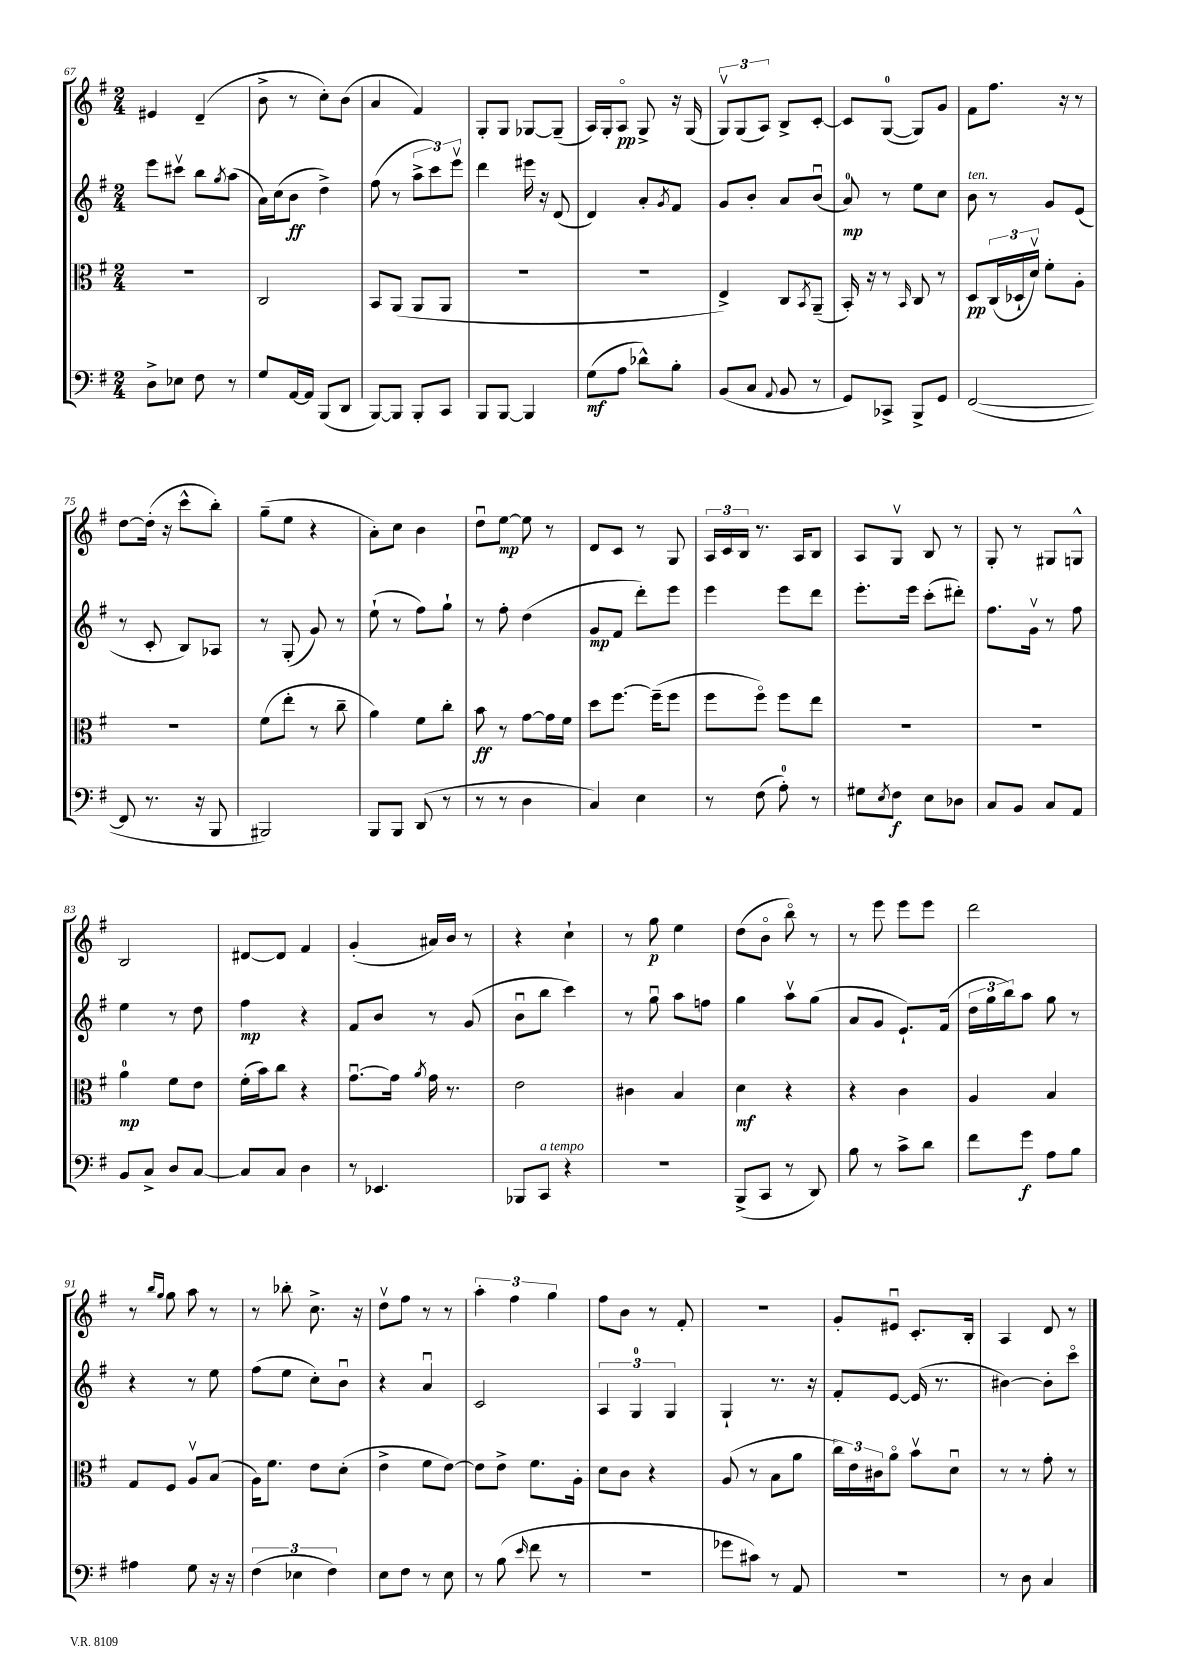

**kern	**dynam	**kern	**dynam	**kern	**dynam	**kern	**dynam
*part4	*part4	*part3	*part3	*part2	*part2	*part1	*part1
*staff4	*staff4	*staff3	*staff3	*staff2	*staff2	*staff1	*staff1
*clefF4	*	*clefC3	*	*clefG2	*	*clefG2	*
*k[f#]	*	*k[f#]	*	*k[f#]	*	*k[f#]	*
*M2/4	*	*M2/4	*	*M2/4	*	*M2/4	*
=67	=67	=67	=67	=67	=67	=67	=67
8D^\L	.	2r	.	8eee\L	.	4e#X/	.
8E-X\J	.	.	.	8ccc#Xv\J	.	.	.
8F#\	.	.	.	8bb\L	.	(4d~/	.
.	.	.	.	8qgg/	.	.	.
8r	.	.	.	(8aa\J	.	.	.
=68	=68	=68	=68	=68	=68	=68	=68
8G/L	.	2C/	.	16a\LL)	.	8b^\	.
.	.	.	.	(16cc\J	.	.	.
[16AA/L	.	.	.	8b\J	ff	8r	.
16AA/JJ]	.	.	.	.	.	.	.
(8BBB/L	.	.	.	4dd^\)	.	8cc'\L)	.
8DD/J	.	.	.	.	.	(8b\J	.
=69	=69	=69	=69	=69	=69	=69	=69
[8BBB/L)	.	8BB/L	.	(8ff#\	.	4a/	.
8BBB/J]	.	(8AA/J	.	8r	.	.	.
8BBB'/L	.	8AA/L	.	12aa^\L	.	4f#/)	.
.	.	.	.	12ccc\)	.	.	.
8CC/J	.	8AA/J	.	.	.	.	.
.	.	.	.	12eeev\J	.	.	.
=70	=70	=70	=70	=70	=70	=70	=70
8BBB/L	.	2r	.	4ddd\	.	8G'/L	.
[8BBB/J	.	.	.	.	.	8G/J	.
4BBB/]	.	.	.	16eee#X\	.	[8G-X/L	.
.	.	.	.	16r	.	.	.
.	.	.	.	(8d/	.	(8G-~/J]	.
=71	=71	=71	=71	=71	=71	=71	=71
(8G\L	mf	2r	.	4d/)	.	16A/LL)	.
.	.	.	.	.	.	16G'/J	.
8A\J	.	.	.	.	.	8A/J	pp
8d-X^^\L)	.	.	.	8a'/L	.	8G^/	.
.	.	.	.	8qg/	.	.	.
8B'\J	.	.	.	8f#/J	.	16r	.
.	.	.	.	.	.	(16G/	.
=72	=72	=72	=72	=72	=72	=72	=72
(8BB/L	.	4E^/)	.	8g/L	.	12Gv/L)	.
.	.	.	.	.	.	(12G/	.
8C/J	.	.	.	8b'/J	.	.	.
.	.	.	.	.	.	12A/J)	.
8qqAA/	.	.	.	.	.	.	.
8BB/	.	8C/L	.	8a/L	.	8B^/L	.
.	.	8qBB/	.	.	.	.	.
8r	.	(8AA~/J	.	(8bu/J	.	[8c'/J	.
=73	=73	=73	=73	=73	=73	=73	=73
8GG/L)	.	16BB'/)	.	8a/)	mp	8c/L]	.
.	.	16r	.	.	.	.	.
8CC-X^/J	.	8r	.	8r	.	([8G/J	.
.	.	16qqBB/	.	.	.	.	.
8BBB^/L	.	8C/	.	8ee\L	.	8G/L])	.
8GG/J	.	8r	.	8cc\J	.	8g/J	.
=74	=74	=74	=74	=74	=74	=74	=74
!	!	!	!	!LO:TX:a:i:t=ten.	!	!	!
([2FF#/	.	8D/L	pp	8b\	.	8f#\L	.
.	.	(24C/L	.	8r	.	8.ff#\J	.
.	.	24D-X`/	.	.	.	.	.
.	.	24dv/JJ)	.	.	.	.	.
.	.	8f#'\L	.	8g/L	.	.	.
.	.	.	.	.	.	16r	.
.	.	8A'\J	.	(8e/J	.	8r	.
!!LO:LB:g=z
=75	=75	=75	=75	=75	=75	=75	=75
8FF#/]	.	2r	.	8r	.	[8dd\L	.
8.r	.	.	.	8c'/	.	(16dd'\Jk]	.
.	.	.	.	.	.	16r	.
.	.	.	.	8B/L)	.	8ccc^^\L	.
16r	.	.	.	.	.	.	.
8BBB/	.	.	.	8A-X/J	.	8bb'\J)	.
=76	=76	=76	=76	=76	=76	=76	=76
2BBB#X/)	.	(8f#\L	.	8r	.	(8gg~\L	.
.	.	8ee'\J	.	(8G'/	.	8ee\J	.
.	.	8r	.	8g/)	.	4r	.
.	.	8cc~\	.	8r	.	.	.
=77	=77	=77	=77	=77	=77	=77	=77
8BBB/L	.	4a\)	.	(8ee`\	.	8a'\L)	.
8BBB/J	.	.	.	8r	.	8cc\J	.
(8DD/	.	8f#\L	.	8ff#\L)	.	4b\	.
8r	.	8cc'\J	.	8gg`\J	.	.	.
=78	=78	=78	=78	=78	=78	=78	=78
8r	.	8b\	ff	8r	.	8ddu\L	.
8r	.	8r	.	8ff#'\	.	[8ee\J	mp
4D\	.	[8g\L	.	(4dd\	.	8ee\]	.
.	.	16g\L]	.	.	.	8r	.
.	.	16f#\JJ	.	.	.	.	.
=79	=79	=79	=79	=79	=79	=79	=79
4C/)	.	8dd\L	.	8g/L	mp	8d/L	.
.	.	[8.ff#\J	.	8f#/J	.	8c/J	.
4E\	.	.	.	8ddd'\L)	.	8r	.
.	.	(16ff#~\KL]	.	.	.	.	.
.	.	8ff#\J	.	8eee\J	.	8G/	.
=80	=80	=80	=80	=80	=80	=80	=80
8r	.	8ff#\L	.	4eee\	.	24A/LL	.
.	.	.	.	.	.	24c/	.
.	.	.	.	.	.	24B/JJ	.
(8F#\	.	8ff#\J)	.	.	.	8.r	.
8A'\)	.	8ff#\L	.	8eee\L	.	.	.
.	.	.	.	.	.	16A/KL	.
8r	.	8ee\J	.	8ddd\J	.	8B/J	.
=81	=81	=81	=81	=81	=81	=81	=81
8G#X\L	.	2r	.	8.eee'\L	.	8A/L	.
8qE/	.	.	.	.	.	.	.
8F#\J	f	.	.	.	.	8Gv/J	.
.	.	.	.	16eee\Jk	.	.	.
8E\L	.	.	.	(8ccc'\L	.	8B/	.
8D-X\J	.	.	.	8ddd#X'\J)	.	8r	.
=82	=82	=82	=82	=82	=82	=82	=82
8C/L	.	2r	.	8.ff#\L	.	8G'/	.
8BB/J	.	.	.	.	.	8r	.
.	.	.	.	16gv\Jk	.	.	.
8C/L	.	.	.	8r	.	8G#X/L	.
8AA/J	.	.	.	8ff#\	.	8Gn^^/J	.
!!LO:LB:g=z
=83	=83	=83	=83	=83	=83	=83	=83
8BB/L	.	4a\	mp	4ee\	.	2B/	.
8C^/J	.	.	.	.	.	.	.
8D/L	.	8f#\L	.	8r	.	.	.
[8C/J	.	8e\J	.	8dd\	.	.	.
=84	=84	=84	=84	=84	=84	=84	=84
8C/L]	.	(16f#'\LL	.	4ff#\	mp	[8d#X/L	.
.	.	16b\J)	.	.	.	.	.
8C/J	.	8cc\J	.	.	.	8d#/J]	.
4D\	.	4r	.	4r	.	4f#/	.
=85	=85	=85	=85	=85	=85	=85	=85
8r	.	[8.gu\L	.	8f#/L	.	(4g'/	.
4.EE-X/	.	.	.	8b/J	.	.	.
.	.	16g\Jk]	.	.	.	.	.
.	.	8qa/	.	.	.	.	.
.	.	16g\	.	8r	.	16a#X/LL)	.
.	.	8.r	.	.	.	16b/JJ	.
.	.	.	.	(8g/	.	8r	.
=86	=86	=86	=86	=86	=86	=86	=86
8BBB-X/L	.	2e\	.	8bu\L	.	4r	.
!LO:TX:a:i:t=a tempo	!	!	!	!	!	!	!
8CC/J	.	.	.	8bb\J	.	.	.
4r	.	.	.	4ccc\)	.	4cc`\	.
=87	=87	=87	=87	=87	=87	=87	=87
2r	.	4c#X\	.	8r	.	8r	.
.	.	.	.	8ggu\	.	8gg\	p
.	.	4B/	.	8aa\L	.	4ee\	.
.	.	.	.	8ffn\J	.	.	.
=88	=88	=88	=88	=88	=88	=88	=88
(8BBB^/L	.	4d\	mf	4gg\	.	(8dd\L	.
8CC/J	.	.	.	.	.	8b\J	.
8r	.	4r	.	8aav\L	.	8bb\)	.
8DD/)	.	.	.	(8gg\J	.	8r	.
=89	=89	=89	=89	=89	=89	=89	=89
8B\	.	4r	.	8a/L	.	8r	.
8r	.	.	.	8g/J	.	8eee\	.
8c^\L	.	4c\	.	8.e`/L)	.	8eee\L	.
8d\J	.	.	.	.	.	8eee\J	.
.	.	.	.	(16f#/Jk	.	.	.
=90	=90	=90	=90	=90	=90	=90	=90
8f#\L	.	4A/	.	24dd\LL	.	2ddd\	.
.	.	.	.	24gg\	.	.	.
.	.	.	.	24bb\J)	.	.	.
8g\J	f	.	.	8aa\J	.	.	.
8A\L	.	4B/	.	8gg\	.	.	.
8B\J	.	.	.	8r	.	.	.
!!LO:LB:g=z
=91	=91	=91	=91	=91	=91	=91	=91
4A#X\	.	8G/L	.	4r	.	8r	.
.	.	.	.	.	.	16qqbb/LL	.
.	.	.	.	.	.	16qqgg/JJ	.
.	.	8F#/J	.	.	.	8gg\	.
8G\	.	8Av/L	.	8r	.	8aa\	.
16r	.	(8B/J	.	8ee\	.	8r	.
16r	.	.	.	.	.	.	.
=92	=92	=92	=92	=92	=92	=92	=92
(6F#\	.	16A\KL)	.	(8ff#\L	.	8r	.
.	.	8.f#\J	.	.	.	.	.
.	.	.	.	8ee\J	.	8bb-X'\	.
6E-X\	.	.	.	.	.	.	.
.	.	8e\L	.	8cc'\L)	.	8.cc^\	.
6F#\)	.	.	.	.	.	.	.
.	.	(8d'\J	.	8bu\J	.	.	.
.	.	.	.	.	.	16r	.
=93	=93	=93	=93	=93	=93	=93	=93
8E\L	.	4e^\	.	4r	.	8ddv\L	.
8F#\J	.	.	.	.	.	8ff#\J	.
8r	.	8f#\L	.	4au/	.	8r	.
8E\	.	[8e\J)	.	.	.	8r	.
=94	=94	=94	=94	=94	=94	=94	=94
8r	.	8e\L]	.	2c/	.	6aa'\	.
(8B\	.	8e^\J	.	.	.	.	.
.	.	.	.	.	.	6ff#\	.
16qqe/	.	.	.	.	.	.	.
8f#\	.	8.f#\L	.	.	.	.	.
.	.	.	.	.	.	6gg\	.
8r	.	.	.	.	.	.	.
.	.	16A'\Jk	.	.	.	.	.
=95	=95	=95	=95	=95	=95	=95	=95
2r	.	8d\L	.	6A/	.	8ff#\L	.
.	.	8c\J	.	.	.	8b\J	.
.	.	.	.	6G/	.	.	.
.	.	4r	.	.	.	8r	.
.	.	.	.	6G/	.	.	.
.	.	.	.	.	.	8f#'/	.
=96	=96	=96	=96	=96	=96	=96	=96
8g-X\L	.	(8A/	.	4G`/	.	2r	.
8c#X\J)	.	8r	.	.	.	.	.
8r	.	8B\L	.	8.r	.	.	.
8AA/	.	8a\J	.	.	.	.	.
.	.	.	.	16r	.	.	.
=97	=97	=97	=97	=97	=97	=97	=97
2r	.	24cc\LL)	.	8f#'/L	.	8g'/L	.
.	.	24e\	.	.	.	.	.
.	.	24c#X\J	.	.	.	.	.
.	.	8a\J	.	[8e/J	.	8e#Xu/J	.
.	.	8bv\L	.	(16e/]	.	8.c'/L	.
.	.	.	.	8.r	.	.	.
.	.	8du\J	.	.	.	.	.
.	.	.	.	.	.	16B'/Jk	.
=98	=98	=98	=98	=98	=98	=98	=98
8r	.	8r	.	[4b#X\)	.	4A/	.
8D\	.	8r	.	.	.	.	.
4C/	.	8g'\	.	8b#'\L]	.	8d/	.
.	.	8r	.	8ccc\J	.	8r	.
==	==	==	==	==	==	==	==
*-	*-	*-	*-	*-	*-	*-	*-
